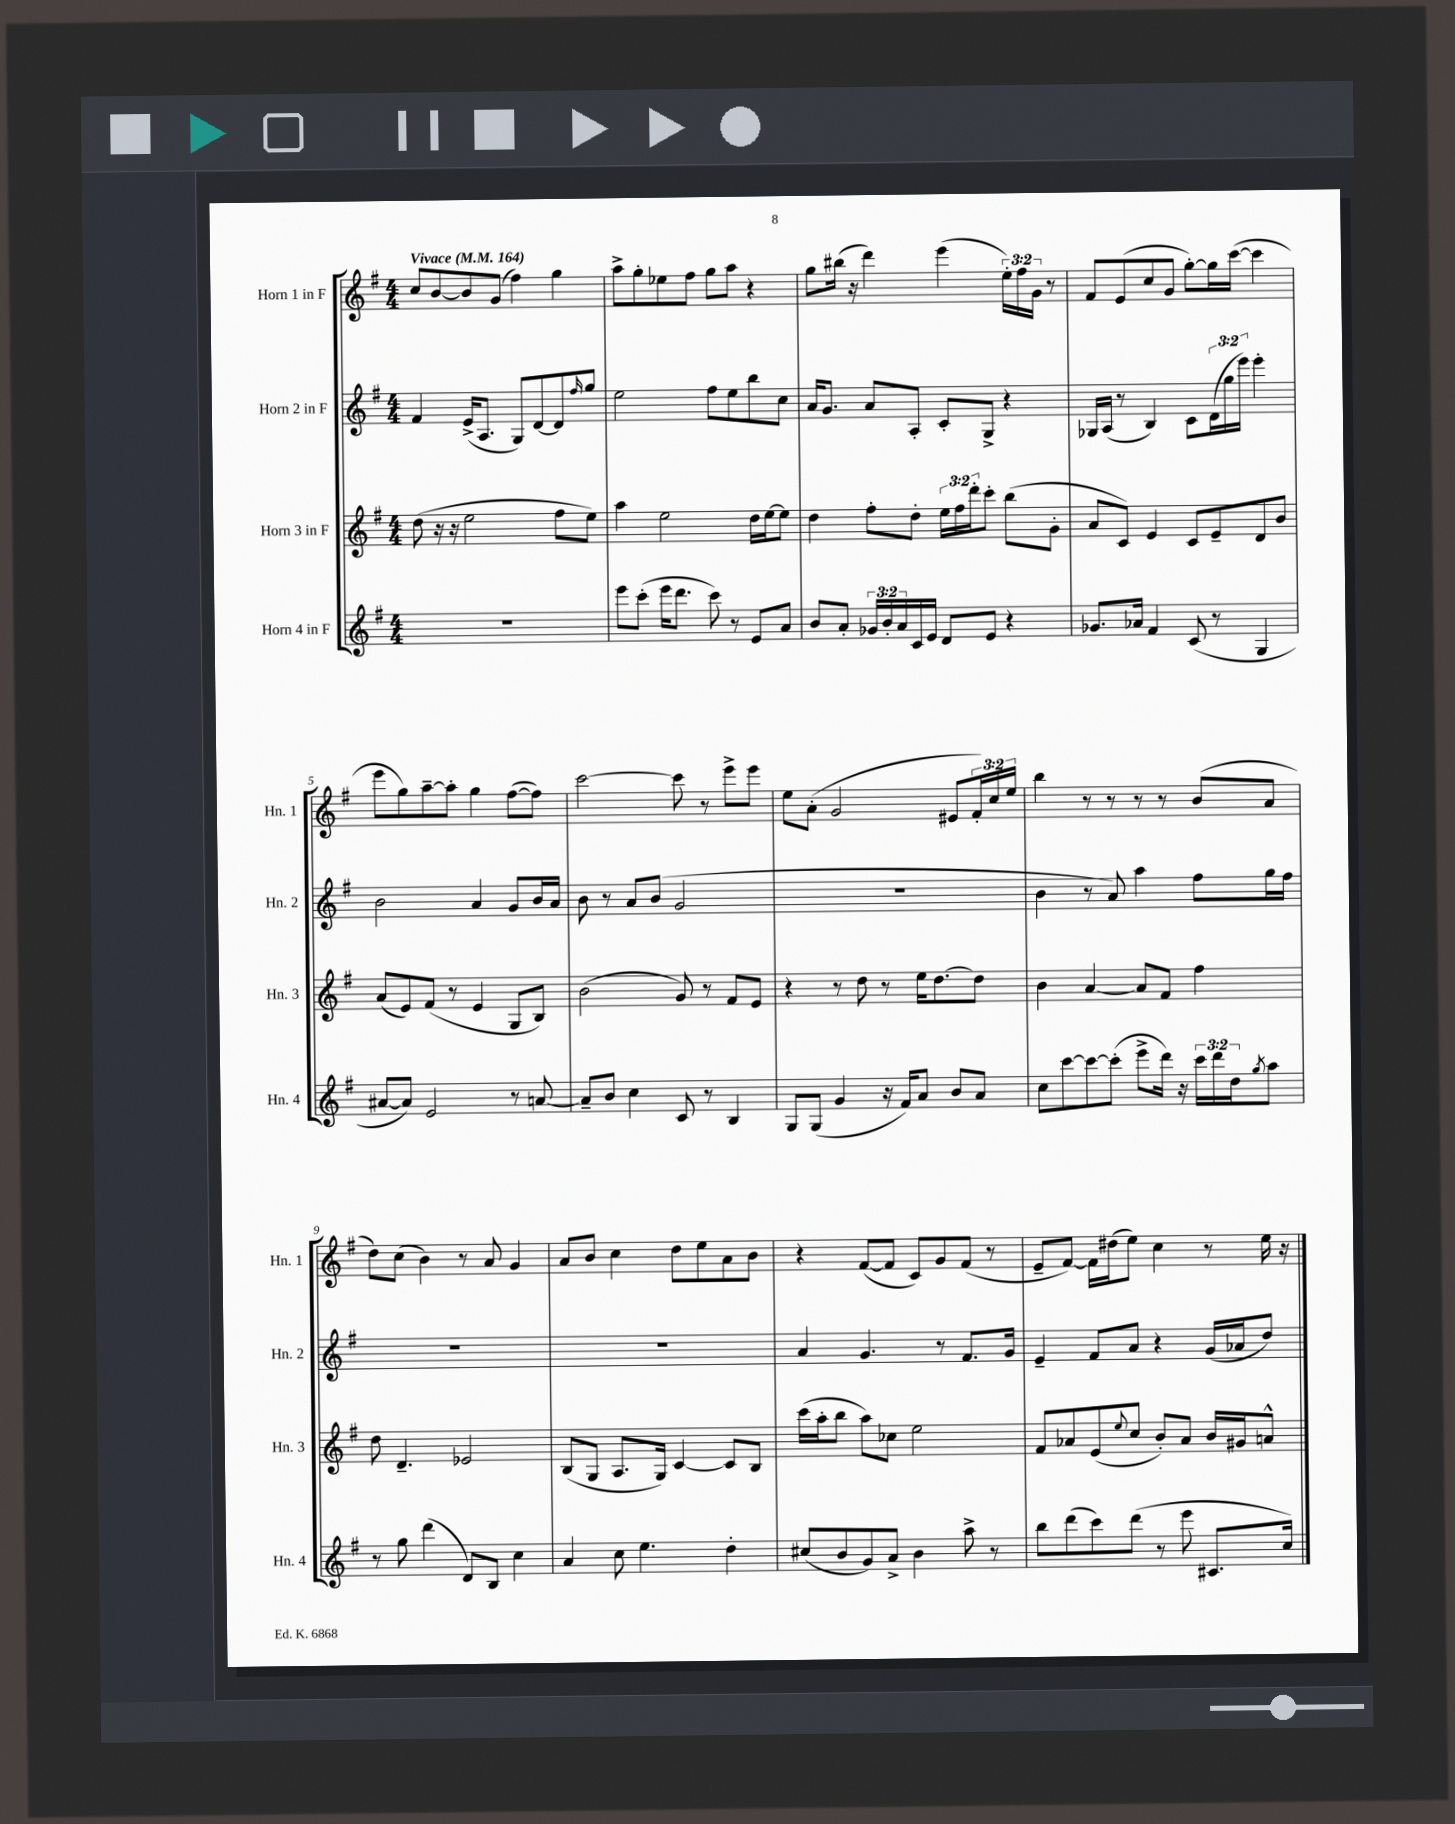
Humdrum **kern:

**kern	**kern	**kern	**kern
*staff4	*staff3	*staff2	*staff1
*clefG2	*clefG2	*clefG2	*clefG2
*k[f#]	*k[f#]	*k[f#]	*k[f#]
*M4/4	*M4/4	*M4/4	*M4/4
*MM164	*MM164	*MM164	*MM164
1r	(8dd\	4f#/	8cc/L
.	16r	.	[8b/
.	16r	.	.
.	2ee\	(16e^/LK	8b/]
.	.	8.A/J	.
.	.	.	(8g/J
.	.	8G/L)	4ff#\)
.	.	[8d/	.
.	8ff#\L	8d/]	4gg\
.	.	16qqff#/	.
.	8ee\J)	8gg/J	.
=	=	=	=
8eee\L	4aa\	2ee\	8aa^\L
(8ccc'\J	.	.	8gg'\
16eee\LK	2ee\	.	8ee-\
8.ddd\J	.	.	.
.	.	.	8ff#\J
8ccc\)	.	8ff#\L	8gg\L
8r	.	8ee\	8aa\J
8e/L	16dd\LL	8bb\	4r
.	[16ee\J	.	.
8a/J	8ee\]J	8cc\J	.
=	=	=	=
8b/L	4dd\	16a/LK	8gg\L
.	.	8.g/J	.
8a'/J	.	.	(16bb#\Jk
.	.	.	16r
24g-/LL	8ff#'\L	8a/L	4ddd\)
24b'/	.	.	.
24a/	.	.	.
16c/	8dd'\J	8A'/J	.
16e/JJ	.	.	.
8d/L	24ee\LL	8c'/L	(4eee\
.	24ff#\	.	.
.	24ddd'\J	.	.
8e/J	8ccc'\J	8G^/J	.
4r	(8bb\L	4r	24ee'\LL)
.	.	.	24ff#\
.	.	.	24g\JJ
.	8g'\J	.	8r
=	=	=	=
8.g-/L	8a/L	16G-/LL	8f#/L
.	.	(16A/JJ	.
.	8c/J)	8r	(8e/
16a-/Jk	.	.	.
4f#/	4e/	4B/)	8cc/
.	.	.	8g/J
(8c/	8c/L	8c\L	[8gg'\L)
8r	8e~/	(24d\L	16gg\]L
.	.	24gg\	.
.	.	.	([16ccc\JJ
.	.	24eee\JJ)	.
4G/	8d/	4eee'\	4ccc\]
.	8b/J	.	.
=	=	=	=
[8a#/L	(8a/L	2b\	8eee\L
8a#/]J)	8e/)	.	8gg\)
2e/	(8f#/J	.	[8aa~\
.	8r	.	8aa'\]J
.	4e/	4a/	4gg\
8r	8G/L	8g/L	([8ff#\L
[8a/	8B/J)	16b/L	8ff#\]J)
.	.	16a/JJ	.
=	=	=	=
8a~/]L	(2b\	8b\	[2ccc\
8b/J	.	8r	.
4cc\	.	8a/L	.
.	.	(8b/J	.
8c/	8g/)	2g/	8ccc\]
8r	8r	.	8r
4B/	8f#/L	.	8eee^\L
.	8e/J	.	8eee\J
=	=	=	=
8G/L	4r	1r	8ee\L
(8G/J	.	.	(8a'\J
4g/	8r	.	2g/
.	8dd\	.	.
16r	8r	.	.
16f#/LK)	.	.	.
8a/J	16ee\LK	.	.
.	[8.dd\	.	.
8b/L	.	.	8e#/L
8a/J	8dd\]J	.	24f#'/L)
.	.	.	24cc/
.	.	.	24ee/JJ
=	=	=	=
8cc\L	4b\	4b\	4bb\
[8ccc\	.	.	.
8ccc\_	[4a/	8r	8r
(8ccc'\]J	.	8a/)	8r
8eee^\L	8a/]L	4aa\	8r
16ddd\Jk)	8f#/J	.	8r
16r	.	.	.
24ccc\LL	4ff#\	8ff#\L	(8b/L
24ddd\	.	.	.
24dd\J	.	.	.
8qgg/	.	.	.
8aa\J	.	16gg\L	8a/J
.	.	16ff#\JJ	.
=	=	=	=
8r	8dd\	1r	8dd\L)
8gg\	4.d~/	.	(8cc\J
(4ddd\	.	.	4b\)
8d/L)	2e-/	.	8r
8B/J	.	.	8a/
4cc\	.	.	4g/
=	=	=	=
4a/	(8B/L	1r	8a/L
.	8G/J	.	8b/J
8cc\	8.A/L	.	4cc\
4.ee\	.	.	.
.	16G/Jk)	.	.
.	[4c/	.	8dd\L
.	.	.	8ee\
4dd'\	8c/]L	.	8a\
.	8B/J	.	8b\J
=	=	=	=
(8cc#/L	(16ccc\LL	4a/	4r
.	16aa'\J	.	.
8b/	8bb\J	.	.
8g/)	8aa\L)	4.g/	([8f#/L
8a^/J	8cc-\J	.	8f#/]J
4b\	2ee\	.	8c/L)
.	.	8r	8g/
8aa^\	.	8.f#/L	(8f#/J
8r	.	.	8r
.	.	16g/Jk	.
=	=	=	=
8bb\L	8f#/L	4e~/	8e~/L
(8ddd\	8a-/	.	[8f#/J)
8ccc\)	(8e/	8f#/L	16f#\]LL
.	.	.	(16dd#\J
.	8qqee/	.	.
(8ddd\J	8cc/J	8a/J	8ee\J)
8r	8b'/L)	4r	4cc\
8eee\	8a-/J	.	.
8.c#/L	16b/LL	(16g/LL	8r
.	16g#/J	16a-/J	.
.	8a^^/J	8dd/J)	16ee\
16cc/Jk)	.	.	16r
==	==	==	==
*-	*-	*-	*-
